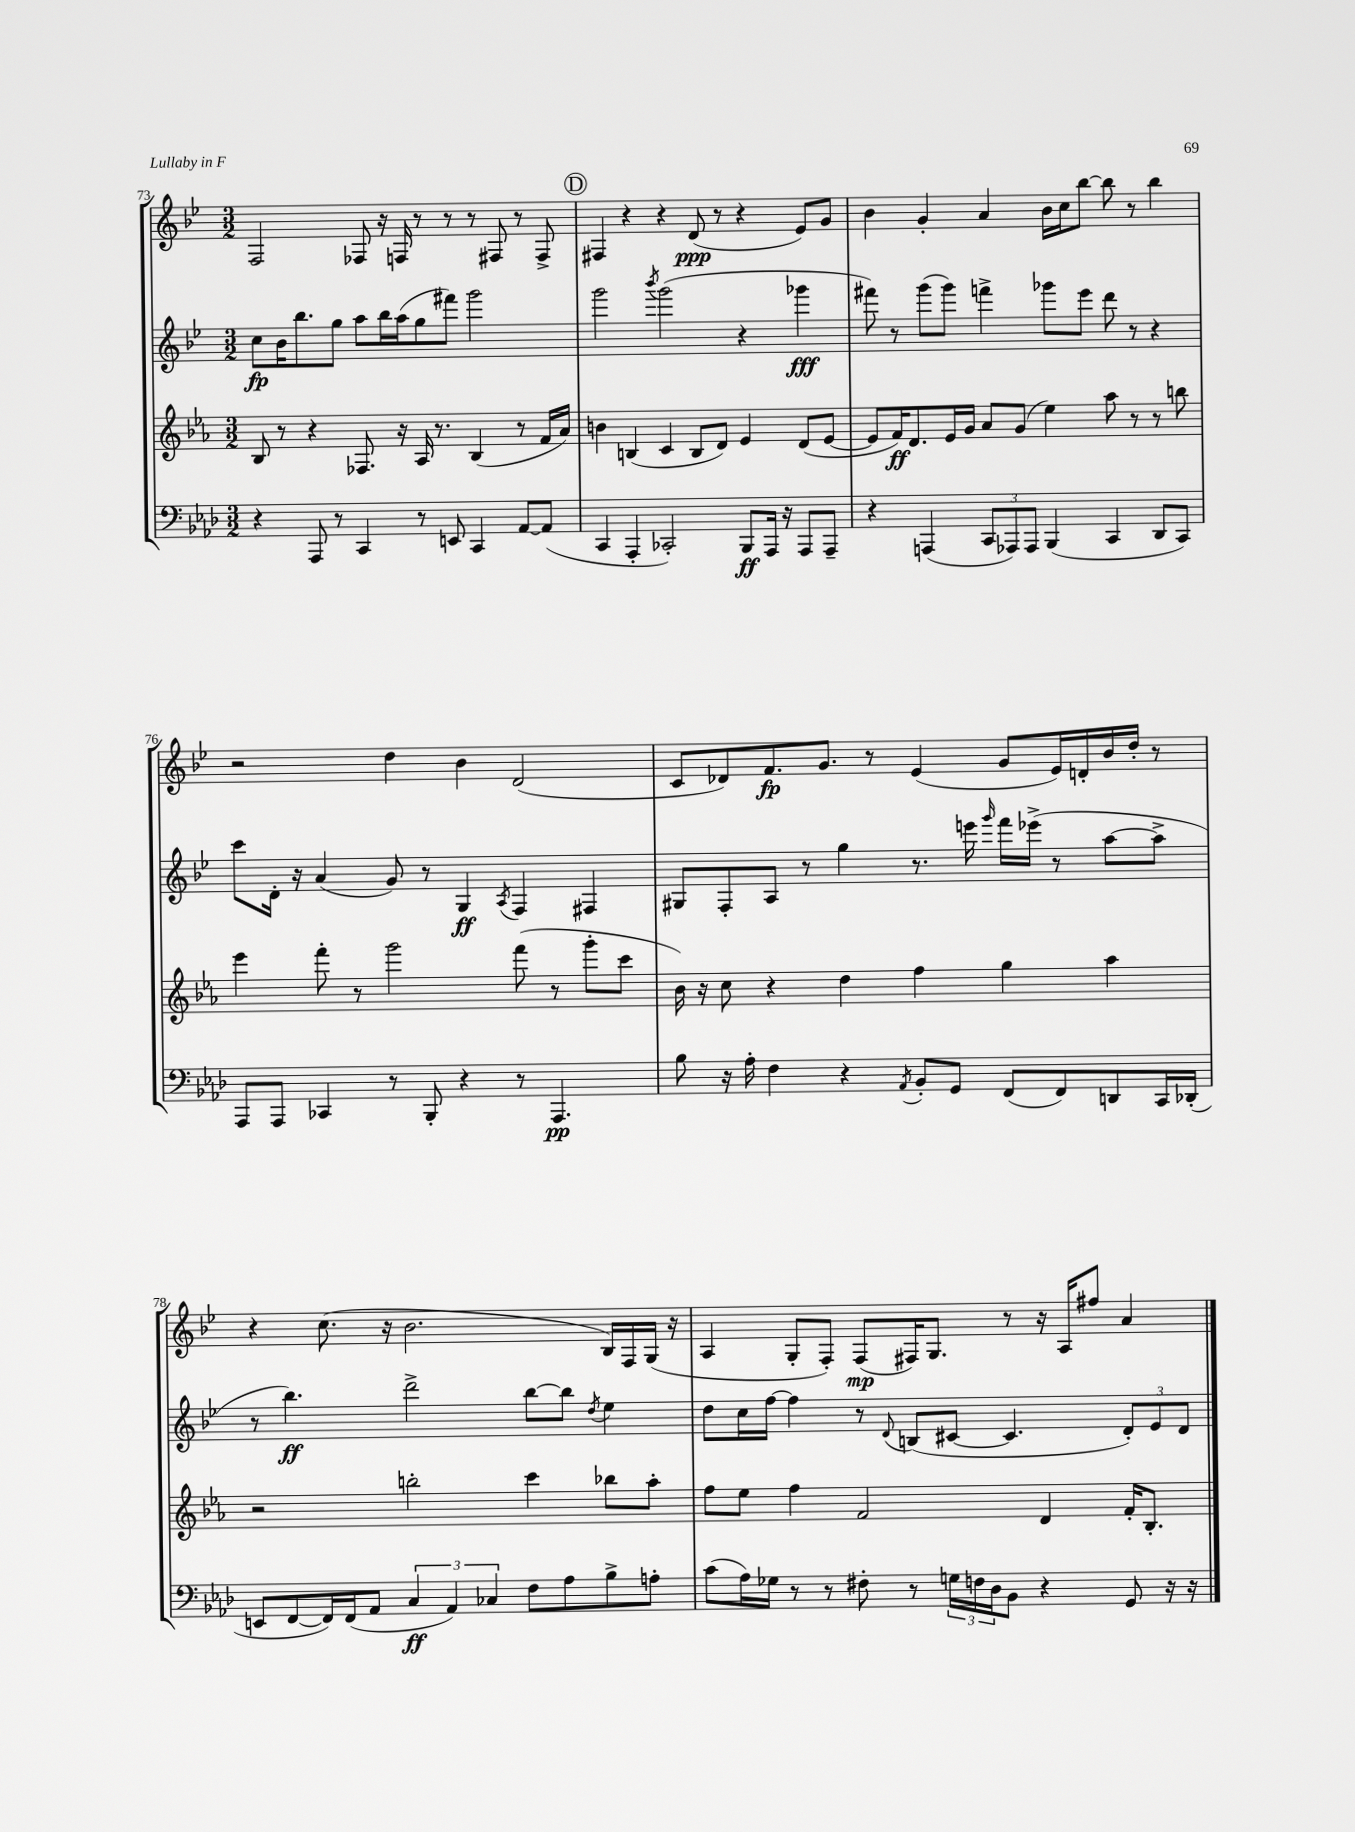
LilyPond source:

<<
\new StaffGroup <<
\new Staff = "s0" {
    \clef treble \key bes \major \numericTimeSignature \time 3/2
    f2 fes8 r16 f16 r8 r8 r8 fis8 r8 fis8-> |
    \mark \markup { \circle "D" } fis4 r4 r4 d'8\ppp( r8 r4 ees'8) g'8 |
    bes'4 g'4-. a'4 bes'16 c''16 bes''8~ bes''8 r8 bes''4 |
    r2 d''4 bes'4 d'2( |
    c'8 des'8) f'8.\fp g'8. r8 ees'4( g'8 ees'16) d'16-. bes'16 d''16-. r8 |
    r4 c''8.( r16 bes'2. bes16) f16 g16( r16 |
    a4 g8-. f8-.) f8\mp( fis16) g8. r8 r16 a16 fis''8 a'4 \bar "|." |
}
\new Staff = "s1" {
    \clef treble \key bes \major \numericTimeSignature \time 3/2
    c''8\fp bes'16 bes''8. g''8 a''8 bes''16 a''16( g''8 fis'''8) g'''2 |
    \mark \markup { \circle "D" } g'''2 \acciaccatura { bes'''8 } g'''2( r4 ges'''4\fff |
    fis'''8) r8 g'''8( g'''8) f'''4-> ges'''8 ees'''8 d'''8 r8 r4 |
    c'''8 d'16-. r16 a'4( g'8) r8 g4\ff \acciaccatura { a8 } f4 fis4 |
    gis8 f8-. a8 r8 g''4 r8. e'''16 \grace { g'''16 } f'''16 ees'''16->( r8 a''8~ a''8-> |
    r8 bes''4.\ff) d'''2-> bes''8~ bes''8 \acciaccatura { d''8 } ees''4 |
    d''8 c''16 f''16~ f''4 r8 \appoggiatura { d'8 } b8( cis'8~ cis'4. \tuplet 3/2 { d'8-.) ees'8 d'8 } \bar "|." |
}
\new Staff = "s2" {
    \clef treble \key ees \major \numericTimeSignature \time 3/2
    bes8 r8 r4 fes8. r16 aes16 r8. bes4( r8 f'16 aes'16) |
    \mark \markup { \circle "D" } b'4 b4( c'4 b8 d'8) ees'4 d'8( ees'8~ |
    ees'8 f'16\ff) d'8. ees'16 g'16 aes'8 g'8( ees''4) aes''8 r8 r8 b''8 |
    ees'''4 f'''8-. r8 g'''2 f'''8( r8 g'''8-. c'''8 |
    bes'16) r16 c''8 r4 d''4 f''4 g''4 aes''4 |
    r2 b''2-. c'''4 bes''8 aes''8-. |
    f''8 ees''8 f''4 f'2 d'4 f'16-. bes8.-. \bar "|." |
}
\new Staff = "s3" {
    \clef bass \key aes \major \numericTimeSignature \time 3/2
    r4 aes,,8 r8 c,4 r8 e,8 c,4 aes,8~ aes,8( |
    \mark \markup { \circle "D" } c,4 aes,,4-. ces,2-.) bes,,8\ff aes,,16 r16 aes,,8 aes,,8-- |
    r4 a,,4( \tuplet 3/2 { c,8 aes,,8) aes,,8 } bes,,4( c,4 des,8 c,8) |
    aes,,8 aes,,8 ces,4 r8 bes,,8-. r4 r8 aes,,4.\pp |
    bes8 r16 aes16-. f4 r4 \acciaccatura { aes,8 } bes,8-. g,8 f,8( f,8) d,8 c,16 des,16-.( |
    e,8 f,8~ f,16) f,16( aes,8 \tuplet 3/2 { c4\ff aes,4) ces4 } f8 aes8 bes8-> a8-. |
    c'8( aes16) ges16 r8 r8 fis8-. r8 \tuplet 3/2 { g16 f16 des16 } bes,8 r4 g,8 r16 r16 \bar "|." |
}
>>
>>
\layout { \context { \Score currentBarNumber = #73 } }
